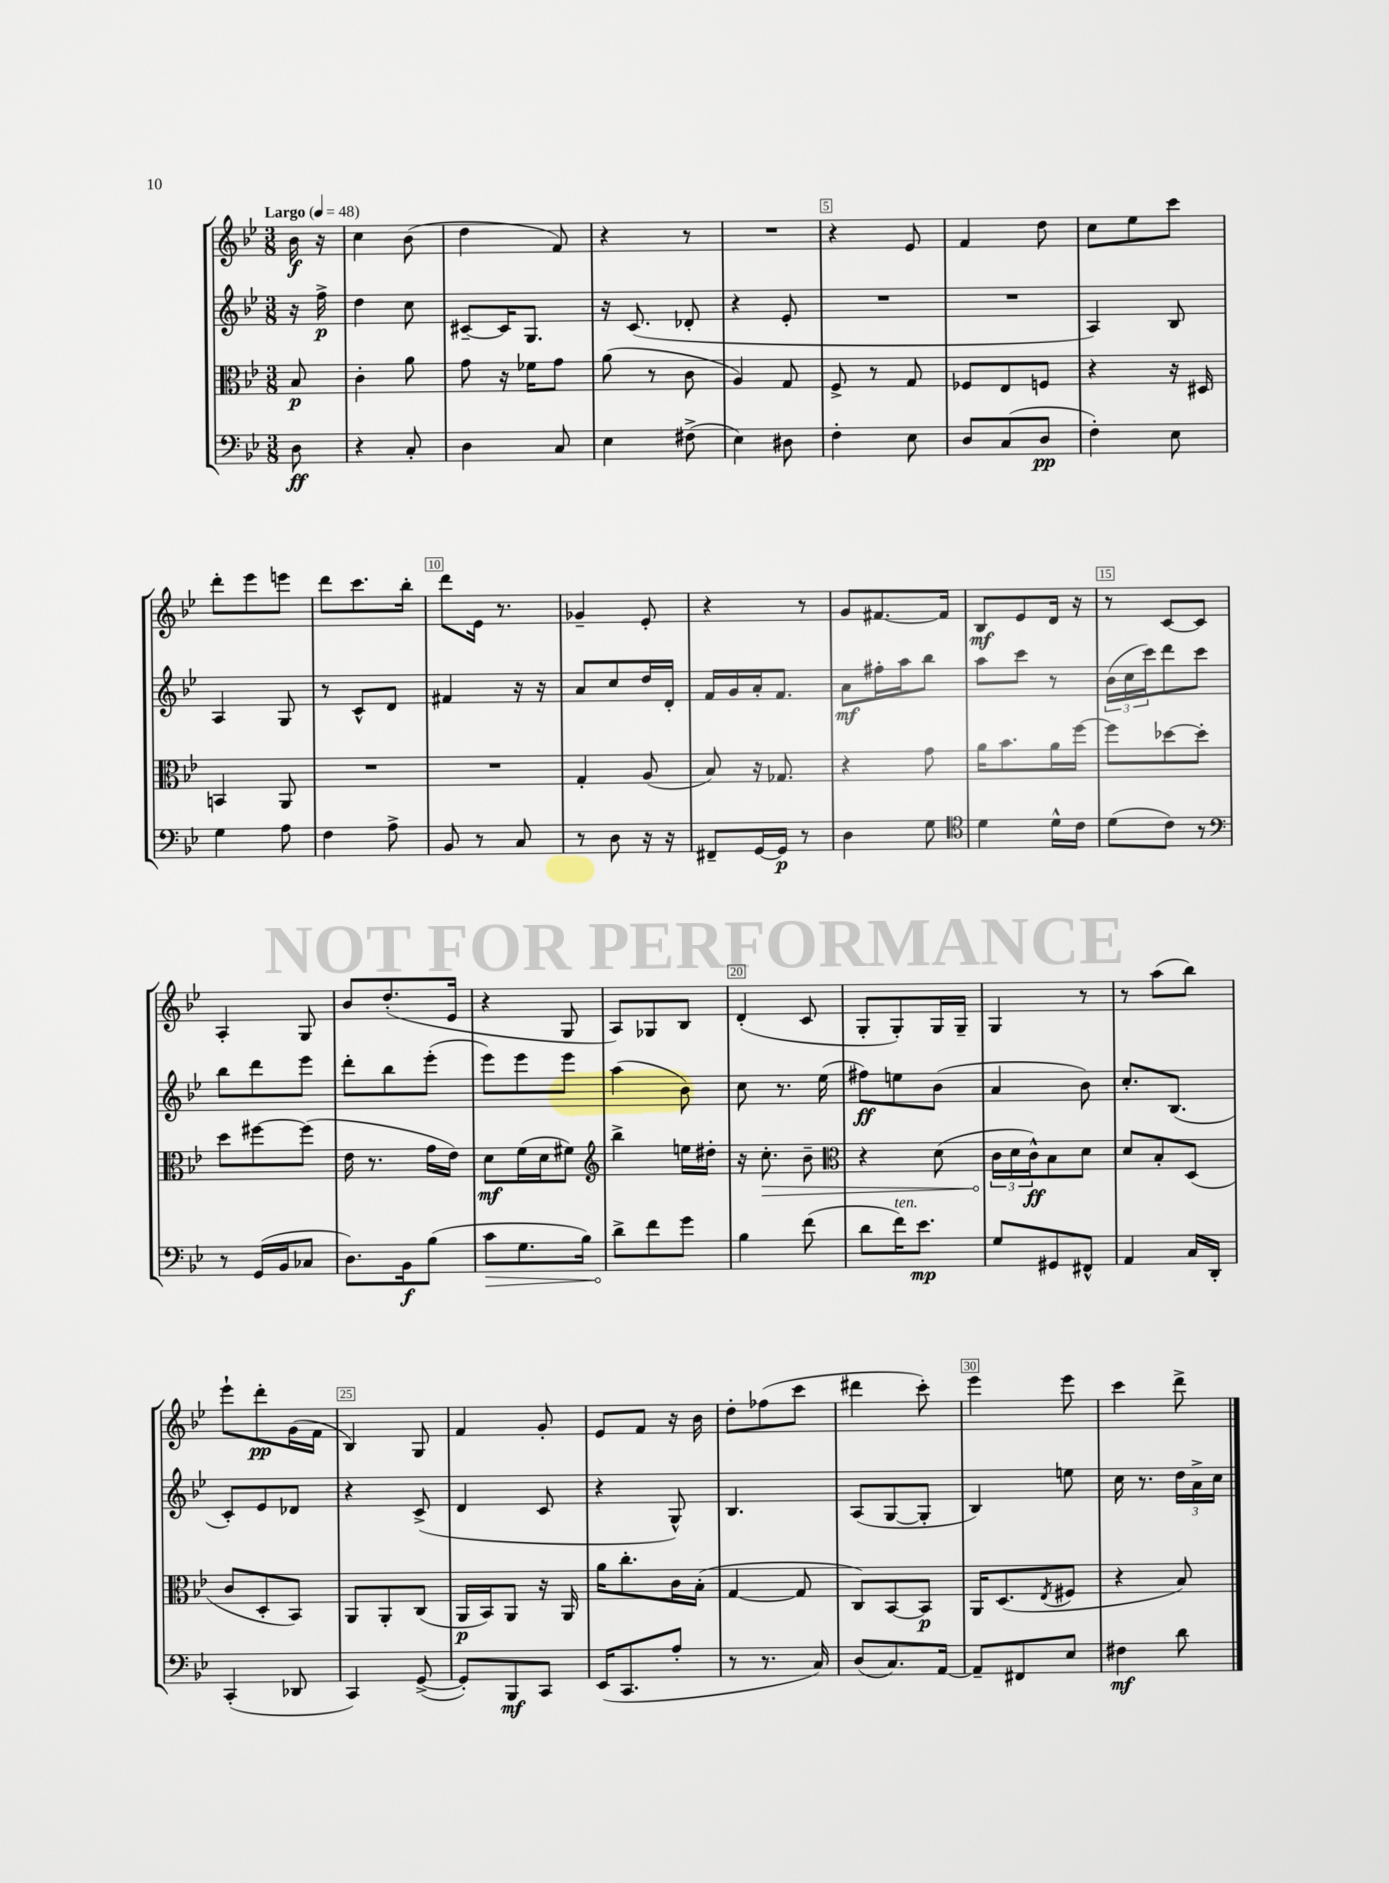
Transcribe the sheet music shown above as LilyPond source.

<<
\new StaffGroup <<
\new Staff = "s0" {
    \clef treble \key bes \major \numericTimeSignature \time 3/8 \partial 8 \tempo "Largo" 4 = 48
    bes'16\f r16 |
    c''4 bes'8( |
    d''4 f'8) |
    r4 r8 |
    R4. |
    r4 ees'8 |
    f'4 d''8 |
    c''8 ees''8 c'''8 |
    d'''8-. ees'''8 e'''8 |
    d'''8 c'''8. bes''16-. |
    d'''8 ees'16 r8. |
    ges'4-- ees'8-. |
    r4 r8 |
    g'8 fis'8.~ fis'16 |
    bes8\mf ees'8 d'16 r16 |
    r8 c'8~ c'8 |
    a4-. g8 |
    bes'8 d''8.-.( ees'16 |
    r4 g8 |
    a8) ges8 bes8 |
    d'4-.( c'8 |
    g8-. g8-.) g16 g16-- |
    g4 r8 |
    r8 a''8( bes''8) |
    ees'''8-! d'''8-.\pp g'16( f'16 |
    bes4) g8 |
    f'4 g'8-. |
    ees'8 f'8 r16 bes'16 |
    d''8-. fes''8( c'''8 |
    dis'''4 c'''8-.) |
    ees'''4 ees'''8 |
    c'''4 d'''8-> \bar "|." |
}
\new Staff = "s1" {
    \clef treble \key bes \major \numericTimeSignature \time 3/8 \partial 8
    r16 f''16->\p |
    d''4 c''8 |
    cis'8~-- cis'16 g8. |
    r16 c'8.( des'8-. |
    r4 ees'8-. |
    R4. |
    R4. |
    a4) bes8 |
    a4 g8 |
    r8 c'8-^ d'8 |
    fis'4 r16 r16 |
    a'8 c''8 d''16 d'16-. |
    f'16 g'16 a'16-. f'8. |
    a'8\mf fis''16-. a''16 bes''8 |
    a''8 c'''8 r8 |
    \tuplet 3/2 { bes'16( c''16 c'''16) } d'''8 c'''8 |
    bes''8 d'''8 ees'''8 |
    d'''8-. bes''8 ees'''8-.( |
    ees'''8) ees'''8 ees'''8 |
    a''4( bes'8) |
    c''8 r8. ees''16( |
    fis''8\ff) e''8 bes'8( |
    a'4 bes'8) |
    c''8.-. bes8.( |
    c'8-.) ees'8 des'8 |
    r4 c'8->( |
    d'4 c'8 |
    r4 g8-^) |
    bes4. |
    a8( g8~ g8-. |
    bes4) e''8 |
    c''16 r8. \tuplet 3/2 { d''16 a'16-> c''16 } \bar "|." |
}
\new Staff = "s2" {
    \clef alto \key bes \major \numericTimeSignature \time 3/8 \partial 8
    bes8\p |
    c'4-. a'8 |
    g'8 r16 fes'16 g'8 |
    a'8( r8 c'8 |
    a4) g8 |
    f8-> r8 g8 |
    fes8 ees8 f8 |
    r4 r16 dis16 |
    b,4 a,8 |
    R4. |
    R4. |
    g4-. a8( |
    bes8) r16 ges8. |
    r4 g'8 |
    a'16 bes'8. a'16 f''16~ |
    f''8 des''8~ des''8-. |
    d''8 fis''8~ fis''8( |
    ees'16 r8. g'16 ees'16) |
    d'8\mf f'16( d'16 fis'8) |
    \clef treble bes''4-> e''16 dis''16-. |
    r16 \once \override Hairpin.circled-tip = ##t c''8.-.\> bes'8-- |
    \clef alto r4 d'8( |
    \tuplet 3/2 { c'16\! d'16 c'16-^\ff) } bes8 d'8 |
    d'8 bes8-. d8( |
    c'8 d8-. bes,8) |
    a,8 a,8-. c8( |
    a,16\p bes,16) a,8 r16 a,16 |
    a'16 c''8.-. c'16 bes16-.( |
    g4~ g8 |
    c8) bes,8~ bes,8\p |
    a,16 d8.( \acciaccatura { ees8 } fis8 |
    r4 bes8) \bar "|." |
}
\new Staff = "s3" {
    \clef bass \key bes \major \numericTimeSignature \time 3/8 \partial 8
    d8\ff |
    r4 c8-. |
    d4 c8 |
    ees4 fis8->( |
    ees4) dis8 |
    f4-. ees8 |
    d8 c8( d8\pp |
    f4-.) ees8 |
    g4 a8 |
    f4 a8-> |
    bes,8 r8 c8 |
    r8 d8 r16 r16 |
    fis,8-- g,16~ g,16\p r8 |
    d4 g8 |
    \clef tenor d'4 d'16-^ c'16 |
    d'8( c'8) r8 |
    \clef bass r8 g,16( bes,16 ces8 |
    d8.) bes,16\f bes8( |
    \once \override Hairpin.circled-tip = ##t c'8\> g8. bes16) |
    d'8->\! f'8 g'8 |
    bes4 f'8( |
    d'8 f'16^\markup { \italic "ten." }) ees'8.\mp |
    g8 gis,8 fis,8-^ |
    a,4 c16 d,16-. |
    c,4-.( des,8 |
    c,4) g,8~->( |
    g,8-.) bes,,8\mf c,8 |
    ees,16( c,8. a8-. |
    r8 r8. c16) |
    d8( c8.) a,16~ |
    a,8-- fis,8 ees8 |
    fis4\mf d'8 \bar "|." |
}
>>
>>
\layout { \context { \Score \override BarNumber.break-visibility = ##(#f #t #t) barNumberVisibility = #(every-nth-bar-number-visible 5) \override BarNumber.stencil = #(make-stencil-boxer 0.1 0.3 ly:text-interface::print) } }
